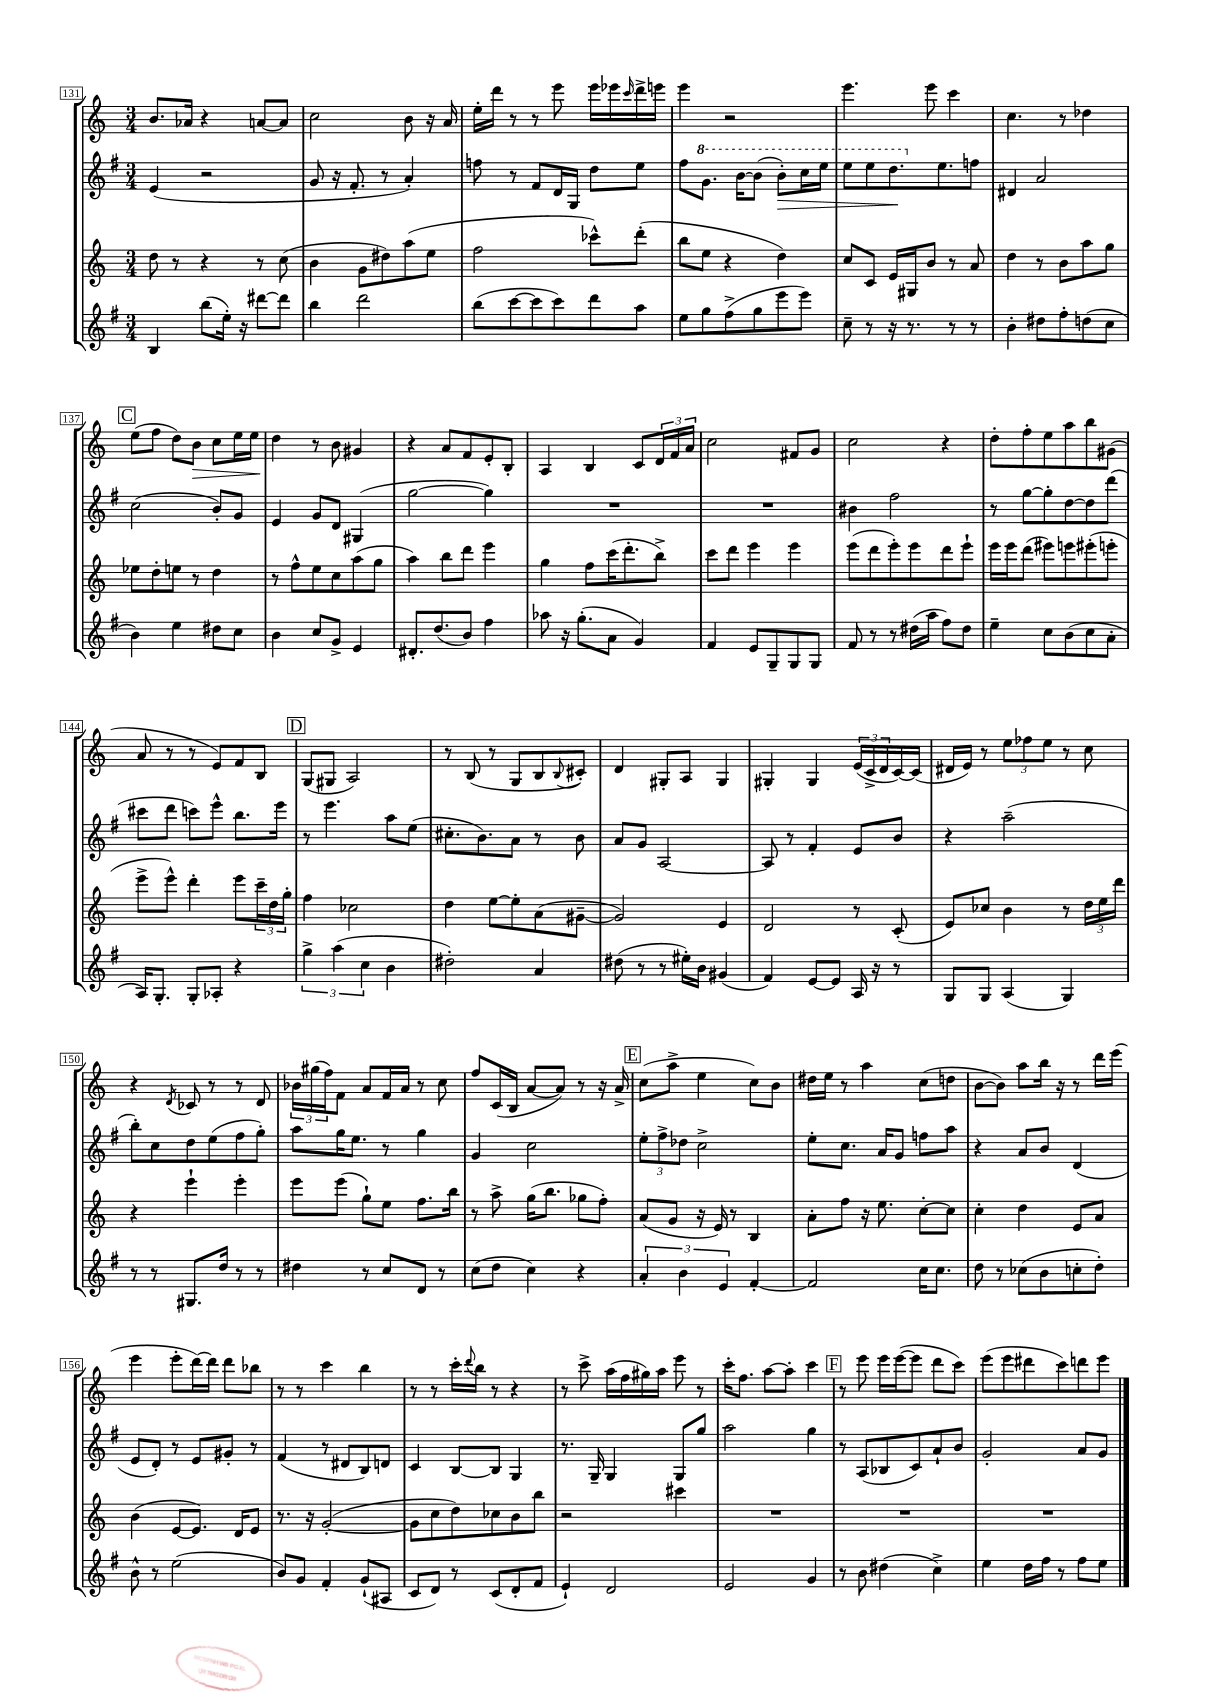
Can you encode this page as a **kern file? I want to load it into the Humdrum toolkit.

**kern	**kern	**kern	**kern
*staff4	*staff3	*staff2	*staff1
*clefG2	*clefG2	*clefG2	*clefG2
*k[f#]	*k[]	*k[f#]	*k[]
*M3/4	*M3/4	*M3/4	*M3/4
4B	8dd	(4e	8.b
.	8r	.	.
.	.	.	16a-
(8bb	4r	2r	4r
16ee')	.	.	.
16r	.	.	.
[8ddd#	8r	.	[8a
8ddd#]	(8cc	.	8a]
=	=	=	=
4bb	4b	8g	2cc
.	.	16r	.
.	.	8.f#'	.
2ddd	8g	.	.
.	8dd#)	8r	.
.	(8aa	4a')	8b
.	8ee	.	16r
.	.	.	16a
=	=	=	=
(8bb	2ff	8ff	16ee'
.	.	.	16ddd
[8ccc	.	8r	8r
8ccc]	.	8f#	8r
8ccc)	.	16d	8eee
.	.	16G	.
8ddd	8ccc-^^)	8dd	16eee
.	.	.	16eee-
.	.	.	16qqccc
8aa	(8ddd'	8ee	16ddd^
.	.	.	16eee
=	=	=	=
8ee	8bb	8ff#	4eee
8gg	8ee	8.gg	.
(8ff#^	4r	.	2r
.	.	[16bb	.
8gg	.	(8bb]	.
8eee	4dd)	8bb')	.
8eee)	.	16ccc	.
.	.	16eee	.
=	=	=	=
8cc~	8cc	8eee	4.eee
8r	8c	8eee	.
16r	16e	8.ddd	.
8.r	16G#	.	.
.	8b	.	8eee
.	.	8.ee	.
8r	8r	.	4ccc
8r	8a	8ff	.
=	=	=	=
4b'	4dd	4d#	4.cc
8dd#	8r	2a	.
8ff#'	8b	.	8r
(8dd	8aa	.	4dd-
8cc	8gg	.	.
=	=	=	=
4b)	8ee-	(2cc	(8ee
.	8dd'	.	8ff
4ee	8ee	.	8dd)
.	8r	.	8b
8dd#	4dd	8b')	8cc
8cc	.	8g	16ee
.	.	.	16ee
=	=	=	=
4b	8r	4e	4dd
.	8ff^^	.	.
8cc	8ee	8g	8r
8g^	8cc	8d	8b
4e	(8aa	(4G#	4g#
.	8gg	.	.
=	=	=	=
8.d#'	4aa)	[2gg	4r
(8.dd	.	.	.
.	8bb	.	8a
8b)	8ddd	.	8f
4ff#	4eee	4gg])	8e'
.	.	.	8B'
=	=	=	=
8aa-	4gg	2.r	4A
16r	.	.	.
(8.gg'	.	.	.
.	8ff	.	4B
8a	(16ccc	.	.
.	8.ddd'	.	.
4g)	.	.	8c
.	8bb^)	.	24d
.	.	.	24f
.	.	.	24a
=	=	=	=
4f#	8ccc	2.r	2cc
.	8ddd	.	.
8e	4eee	.	.
8G~	.	.	.
8G	4eee	.	8f#
8G	.	.	8g
=	=	=	=
8f#	(8eee	4b#	2cc
8r	8ddd	.	.
8r	8eee')	2ff#	.
(16dd#	8eee	.	.
16aa	.	.	.
8ff#)	8ddd	.	4r
8dd#	8eee`	.	.
=	=	=	=
4ee~	16eee	8r	8dd'
.	16eee	.	.
.	(8ddd	[8gg	8ff'
8cc	8eee#)	8gg']	8ee
(8b	8eee	[8dd	8aa
8cc	(8eee#'	8dd]	8bb
8a'	8eee'	(8ddd	(8g#
=	=	=	=
16A)	8eee^	8ccc#	8a
8.G'	.	.	.
.	8eee^^)	8ddd	8r
8G'	4ddd'	8ccc)	8r
8A-'	.	8eee^^	8e)
4r	8eee	8.bb	8f
.	24ccc~	.	8B
.	24dd	.	.
.	.	16eee	.
.	24gg'	.	.
=	=	=	=
6gg^	4ff	8r	(8G
.	.	4.eee	8G#
(6aa	.	.	.
.	2cc-	.	2A)
6cc	.	.	.
4b	.	8aa	.
.	.	(8ee	.
=	=	=	=
2dd#')	4dd	8.cc#'	8r
.	.	.	(8B
.	.	8.b)	.
.	[8ee	.	8r
.	8ee']	8a	8G
4a	(8a	8r	8B
.	.	.	8qqB
.	[8g#~	8b	8c#')
=	=	=	=
(8dd#	2g#])	8a	4d
8r	.	8g	.
8r	.	[2A	8G#'
16ee#')	.	.	8A
16b	.	.	.
(4g#	4e	.	4G#
=	=	=	=
4f#)	2d	8A]	4G#'
.	.	8r	.
[8e	.	4f#'	4G#
8e]	.	.	.
16A	8r	8e	(24e
.	.	.	24c^
16r	.	.	.
.	.	.	24d
8r	(8c'	8b	[16c)
.	.	.	(16c]
=	=	=	=
8G	8e)	4r	16d#
.	.	.	16e)
8G	8cc-	.	8r
(4A	4b	(2aa~	12ee
.	.	.	12ff-
.	.	.	12ee
4G)	8r	.	8r
.	24dd	.	8cc
.	24ee	.	.
.	24ddd	.	.
=	=	=	=
8r	4r	8bb')	4r
8r	.	8cc	.
.	.	.	8qd
8.G#	4eee`	8dd	8c-
.	.	(8ee	8r
16dd	.	.	.
8r	4eee'	8ff#	8r
8r	.	8gg')	8d
=	=	=	=
4dd#	8eee	8aa	24b-
.	.	.	(24gg#
.	.	.	24ff)
.	(8eee	16gg	8f
.	.	8.ee	.
8r	8gg`)	.	8a
8cc	8ee	8r	16f
.	.	.	16a
8d	8.ff	4gg	8r
8r	.	.	8cc
.	16bb	.	.
=	=	=	=
(8cc	8r	4g	8ff
8dd	8aa^	.	(16c
.	.	.	16B
4cc)	(16gg	2cc	[8a
.	8.bb	.	.
.	.	.	8a])
4r	8gg-	.	8r
.	8ff')	.	16r
.	.	.	16a^
=	=	=	=
6a'	(8a	12ee'	(8cc
.	.	12ff#^	.
.	8g	.	8aa^
6b	.	12dd-	.
.	16r	2cc^	4ee
.	16e)	.	.
6e	.	.	.
.	8r	.	.
[4f#'	4B	.	8cc)
.	.	.	8b
=	=	=	=
2f#]	8a'	8ee'	16dd#
.	.	.	16ee
.	8ff	8.cc	8r
.	16r	.	4aa
.	8.ee	16a	.
.	.	8g	.
16cc	[8cc'	8ff	(8cc
8.cc	.	.	.
.	8cc]	8aa	8dd
=	=	=	=
8dd	4cc'	4r	[8b
8r	.	.	8b])
(8cc-	4dd	8a	8aa
8b	.	8b	16bb
.	.	.	16r
8cc'	8e	(4d	8r
8dd')	8a	.	16ddd
.	.	.	(16eee
=	=	=	=
8b^^	(4b	8e	4eee
8r	.	8d')	.
(2ee	[8e	8r	8eee'
.	8.e])	8e	[16ddd)
.	.	.	16ddd]
.	.	8g#'	8ddd
.	16d	.	.
.	8e	8r	8bb-
=	=	=	=
8b)	8.r	(4f#	8r
8g	.	.	8r
.	16r	.	.
4f#'	([2g'	8r	4ccc
.	.	8d#	.
(8g`	.	8B)	4bb
8A#	.	8d	.
=	=	=	=
8c	8g]	4c	8r
8d)	8cc	.	8r
8r	8dd)	[8B	16ccc'
.	.	.	8qqddd
.	.	.	16bb
(8c	8cc-	8B]	8r
8d'	8b	4G	4r
8f#	8bb	.	.
=	=	=	=
4e`)	2r	8.r	8r
.	.	.	8ccc^
.	.	16G~	.
2d	.	4G	(16aa
.	.	.	16ff
.	.	.	16gg#)
.	.	.	16aa
.	4ccc#	8G	8eee
.	.	8gg	8r
=	=	=	=
2e	2.r	2aa	16ccc'
.	.	.	8.ff
.	.	.	[8aa
.	.	.	8aa']
4g	.	4gg	4ccc
=	=	=	=
8r	2.r	8r	8r
8b	.	(8A	8eee
(4dd#	.	8B-	16eee
.	.	.	([16eee
.	.	8c)	8eee]
4cc^)	.	8a`	8ddd
.	.	8b	8ccc)
=	=	=	=
4ee	2.r	2g'	(8eee
.	.	.	8eee
16dd	.	.	8ddd#
16ff#	.	.	.
8r	.	.	8ccc)
8ff#	.	8a	8ddd
8ee	.	8g	8eee
==	==	==	==
*-	*-	*-	*-
